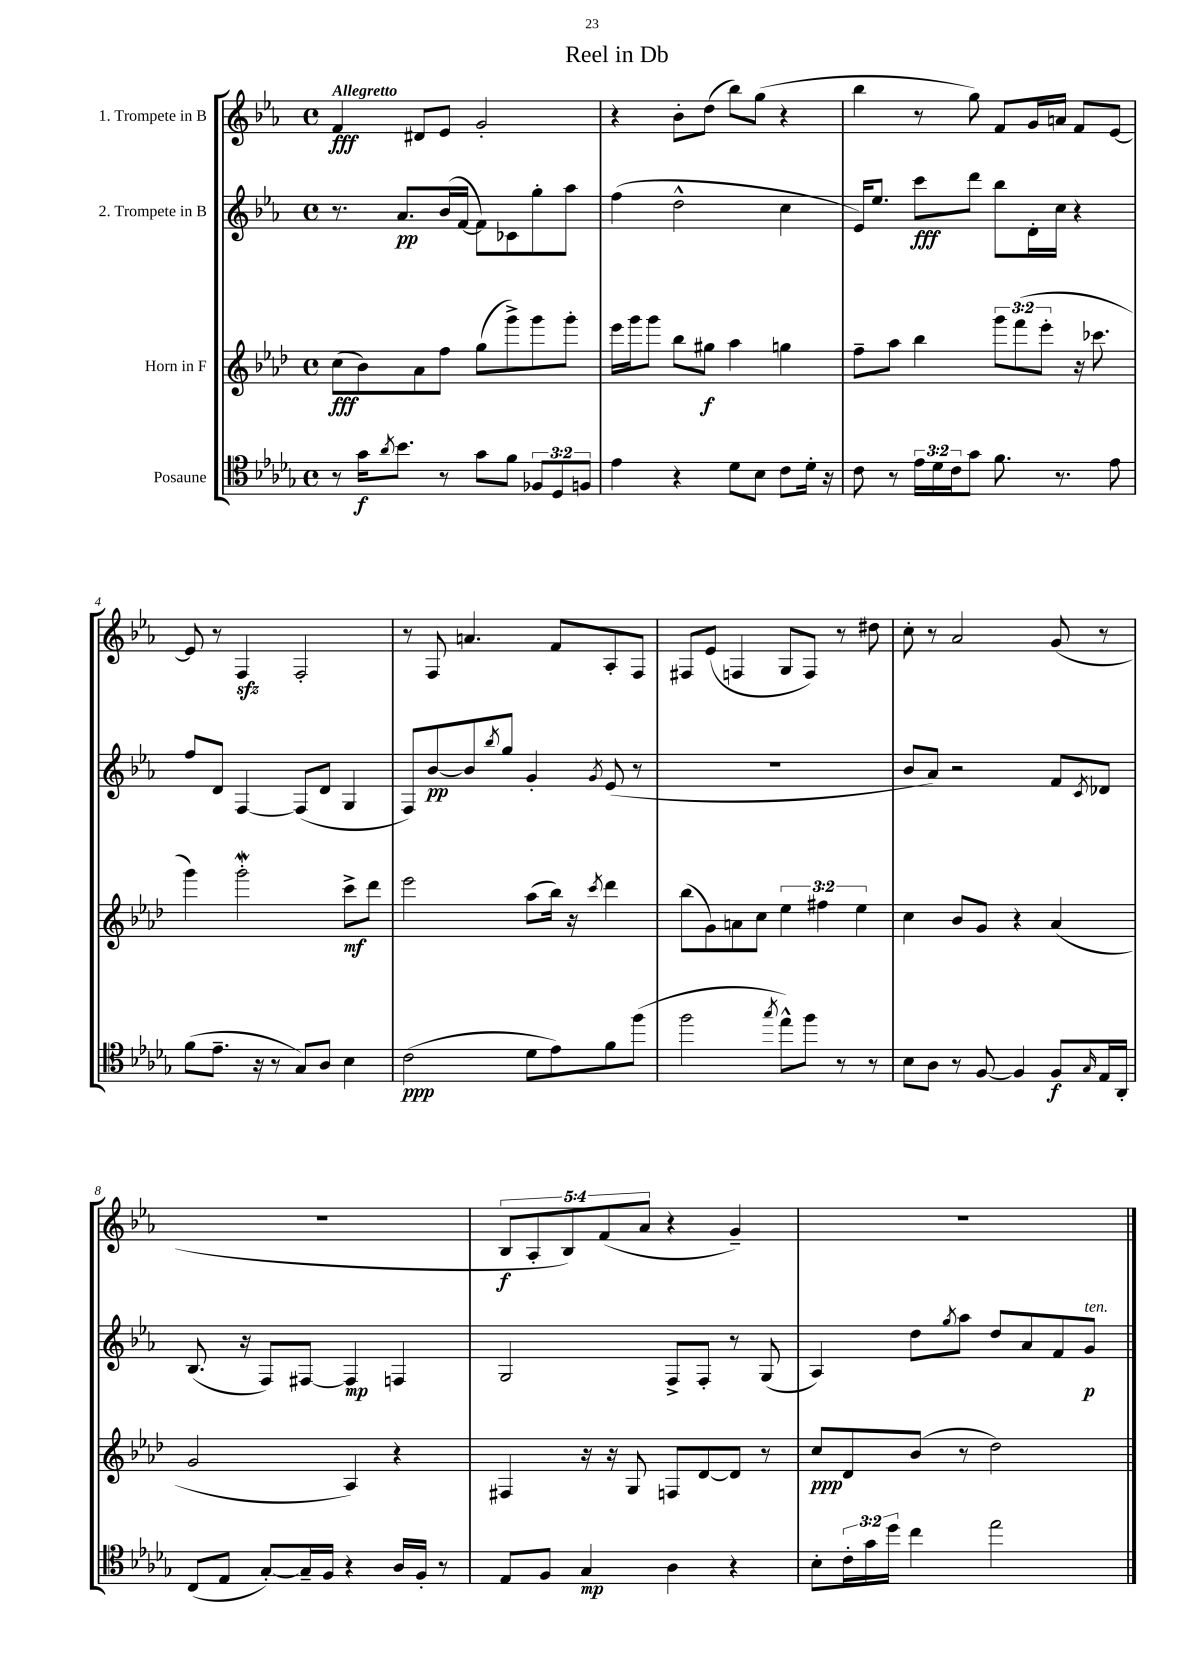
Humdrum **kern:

**kern	**kern	**kern	**kern
*staff4	*staff3	*staff2	*staff1
*clefC4	*clefG2	*clefG2	*clefG2
*k[b-e-a-d-g-]	*k[b-e-a-d-]	*k[b-e-a-]	*k[b-e-a-]
*M4/4	*M4/4	*M4/4	*M4/4
*met(c)	*met(c)	*met(c)	*met(c)
8r	(8cc	8.r	4f
16g-	8b-)	.	.
8qa-	.	.	.
8.b-	.	8.a-	.
.	8a-	.	8d#
8r	8ff	(16b-	8e-
.	.	[16f	.
8g-	(8gg	8f])	2g'
8f	8ggg^)	8c-	.
12F-	8ggg	8gg'	.
12D-	.	.	.
.	8ggg'	8aa-	.
12F	.	.	.
=	=	=	=
4e-	16eee-	(4ff	4r
.	16ggg	.	.
.	8ggg	.	.
4r	8bb-	2dd^^	8b-'
.	8gg#	.	(8dd
8d-	4aa-	.	8bb-)
8B-	.	.	(8gg
8c	4gg	4cc	4r
16d-'	.	.	.
16r	.	.	.
=	=	=	=
8c	8ff~	16e-)	4bb-
.	.	8.ee-	.
8r	8aa-	.	.
24e-	4bb-	8ccc	8r
24d-	.	.	.
24c	.	.	.
8g-	.	8ddd	8gg)
8.f	12ggg	8bb-	8f
.	(12fff	.	.
.	.	16d'	16g
.	12eee-'	.	.
8.r	.	16cc	16a
.	16r	4r	8f
.	8.ccc-	.	.
8e-	.	.	[8e-
=	=	=	=
(8f	4ggg)	8ff	8e-]
8.e-~	.	8d	8r
.	2ggg'	[4F	4F
16r	.	.	.
8r	.	.	.
8G-)	.	(8F]	2F'
8A-	.	8d	.
4B-	8ccc^	4G	.
.	8ddd-	.	.
=	=	=	=
(2c	2eee-	8F)	8r
.	.	[8b-	8F
.	.	8b-]	4.a
.	.	8qbb-	.
.	.	8gg	.
8d-	(8aa-	4g'	.
8e-)	16bb-)	.	8f
.	16r	.	.
.	8qccc	8qg	.
8f	4ddd-	(8e-	8A-'
(8ff	.	8r	8F
=	=	=	=
2ff	(8bb-	1r	8F#
.	8g)	.	(8e-
.	8a	.	4F
.	8cc	.	.
8qgg-	.	.	.
8ee-^^)	6ee-	.	8G
8ff	.	.	8F)
.	6ff#	.	.
8r	.	.	8r
.	6ee-	.	.
8r	.	.	8dd#
=	=	=	=
8B-	4cc	8b-	8cc'
8A-	.	8a-)	8r
8r	8b-	2r	2a-
[8F	8g	.	.
4F]	4r	.	.
8F	(4a-	8f	(8g
16qqG-	.	8qc	.
16E-	.	8d-	8r
16AA-'	.	.	.
=	=	=	=
(8C	2g	(8.B-	1r
8E-	.	.	.
.	.	16r	.
[8G-')	.	8F)	.
16G-~]	.	[8F#	.
16F	.	.	.
4r	4A-)	4F#]	.
16A-	4r	4F	.
16F'	.	.	.
8r	.	.	.
=	=	=	=
8E-	4F#	2G	10B-
.	.	.	10A-'
8F	.	.	.
.	.	.	10B-)
4G-	16r	.	.
.	.	.	(10f
.	16r	.	.
.	8G	.	.
.	.	.	10a-
4A-	8F	8F^	4r
.	[8d-	8F'	.
4r	8d-]	8r	4g~)
.	8r	(8G	.
=	=	=	=
8B-'	8cc	4A-)	1r
24c'	8d-	.	.
24g-	.	.	.
24dd-	.	.	.
4cc	(8b-	8dd	.
.	.	8qgg	.
.	8r	8aa-	.
2ee-	2dd-)	8dd	.
.	.	8a-	.
.	.	8f	.
.	.	8g	.
==	==	==	==
*-	*-	*-	*-
